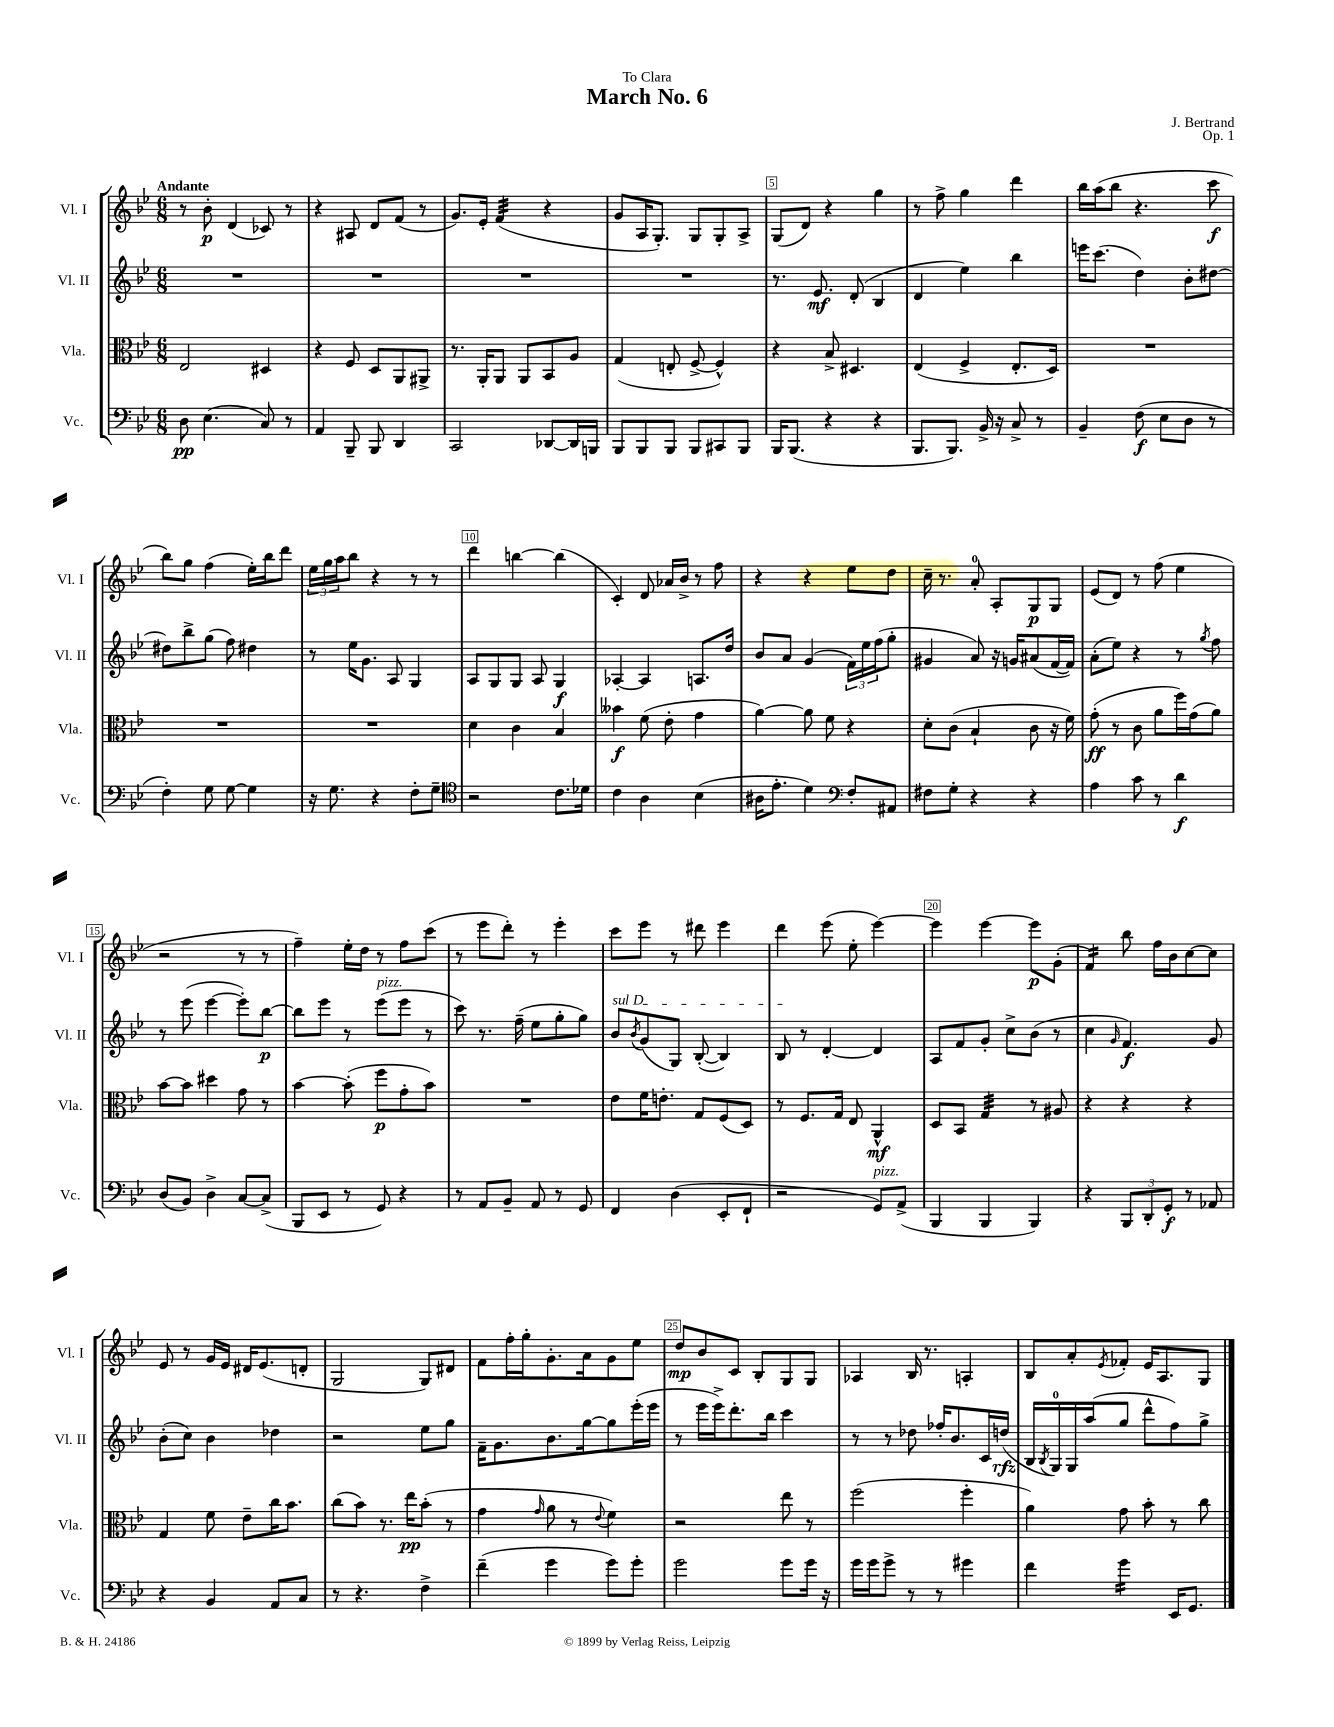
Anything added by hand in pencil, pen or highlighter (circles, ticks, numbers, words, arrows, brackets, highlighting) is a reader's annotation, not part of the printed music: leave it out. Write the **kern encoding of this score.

**kern	**kern	**kern	**kern
*staff4	*staff3	*staff2	*staff1
*clefF4	*clefC3	*clefG2	*clefG2
*k[b-e-]	*k[b-e-]	*k[b-e-]	*k[b-e-]
*M6/8	*M6/8	*M6/8	*M6/8
8D	2E-	2.r	8r
(4.E-	.	.	8b-'
.	.	.	(4d
8C)	4D#	.	8c-)
8r	.	.	8r
=	=	=	=
4AA	4r	2.r	4r
8BBB-~	8F	.	8A#
8BBB-	8D	.	8d
4DD	8AA	.	(8f
.	8AA#^	.	8r
=	=	=	=
2CC	8.r	2.r	8.g)
.	16AA'	.	16e-'
.	8AA	.	(4f
.	8AA	.	.
[8DD-	8BB-	.	4r
16DD-]	8A	.	.
16BBB	.	.	.
=	=	=	=
8BBB-	(4G	2.r	8g
8BBB-	.	.	16A
.	.	.	8.G')
8BBB-	8E'	.	.
8BBB-	[8F^	.	8G
8CC#	4F^^])	.	8G'
8BBB-	.	.	8A^
=	=	=	=
16BBB-	4r	8.r	(8G
(8.BBB-	.	.	.
.	.	.	8d)
.	.	8.e-	.
4r	8B-^	.	4r
.	4.D#	(8d'	.
4r	.	4B-	4gg
=	=	=	=
8.BBB-	(4E-	4d	8r
.	.	.	8ff^
8.BBB-)	.	.	.
.	4F^	4ee-)	4gg
16BB-^	.	.	.
16r	.	.	.
8C^	8.E-'	4bb-	4ddd
8r	.	.	.
.	16D)	.	.
=	=	=	=
4BB-~	2.r	16eee	16bb-
.	.	(8.ccc	(16aa
.	.	.	8bb-
(8F	.	4dd)	4.r
8E-	.	.	.
8D	.	8b-'	.
8r	.	[8dd#	8ccc
=	=	=	=
4F')	2.r	8dd#]	8bb-)
.	.	8bb-^	8gg
8G	.	(8gg	(4ff
[8G	.	8ff)	.
4G]	.	4dd#	16ee-')
.	.	.	16bb-
.	.	.	8ddd
=	=	=	=
16r	2.r	8r	24ee-
.	.	.	24gg
8.G	.	.	.
.	.	.	24aa
.	.	16ee-	8bb-
.	.	8.g	.
4r	.	.	4r
.	.	8A	.
8F'	.	4G	8r
8G~	.	.	8r
=	=	=	=
*clefC4	*	*	*
2r	4d	8A	4ddd
.	.	8G	.
.	4c	8G	[4bb
.	.	8A	.
8.c	4B-	4G	(4bb]
16d-	.	.	.
=	=	=	=
4c	4b--	[4A-'	4c')
4A	(8f	4A-]	8d
.	8e-'	.	16a-
.	.	.	16b-^
(4B-	4g	8.A	8r
.	.	.	8ff
.	.	16dd	.
=	=	=	=
16A#	[4a)	8b-	4r
8.e-'	.	.	.
.	.	8a	.
4d)	8a]	(4g	4r
.	8f	.	.
*clefF4	*	*	*
8F'	4r	24f)	8ee-
.	.	24ee-	.
.	.	(24ff	.
8AA#	.	8gg'	8dd
=	=	=	=
8F#	8d'	4g#	16cc~
.	.	.	8.r
8G'	(8c	.	.
4r	4B-`	8a)	8a'
.	.	16r	8A'
.	.	16g	.
4r	8c	(8a#	8G
.	16r	[16f	8G
.	16f)	16f])	.
=	=	=	=
4A	(8g'	(8a'	(8e-
.	8r	8ee-)	8d)
8c	8c	4r	8r
8r	8a	.	(8ff
4d	16ff)	8r	4ee-
.	(16g	.	.
.	.	8qgg	.
.	8a)	8ff	.
=	=	=	=
(8D	[8b-	8r	2r
8BB-)	8b-]	(8eee-	.
4D^	4dd#	[4eee-	.
[8C	8g	8eee-'])	8r
(8C^]	8r	[8bb-	8r
=	=	=	=
8BBB-	[4b-	8bb-]	4ff~)
8EE-	.	8eee-	.
8r	(8b-']	8r	16ee-'
.	.	.	16dd
8GG)	8ff	(8eee-	8r
4r	8g'	8eee-	8ff
.	8b-)	8r	(8ccc
=	=	=	=
8r	2.r	8ccc)	8r
8AA	.	8.r	8eee-
8BB-~	.	.	8ddd')
.	.	(16ff~	.
8AA	.	8ee-	8r
8r	.	8gg'	4eee-'
8GG	.	8gg)	.
=	=	=	=
4FF	8e-	8b-	8ccc
.	.	8qb-	.
.	16f	(8g	8eee-
.	8.e'	.	.
(4D	.	8G)	8r
.	8G	([8B-'	8ddd#
8EE-'	(8F	4B-])	4eee-
8FF`	8D)	.	.
=	=	=	=
2r	8r	8B-	4ddd
.	8.F	8r	.
.	.	[4d'	(8eee-
.	16G	.	.
.	8E-	.	8ee-'
8GG)	4AA^^	4d]	[4eee-)
(8AA^	.	.	.
=	=	=	=
4BBB-	8D	8A	4eee-]
.	8BB-	8f	.
4BBB-	4G	8g'	[4eee-
.	.	8cc^	.
4BBB-)	8r	(8b-	8eee-]
.	8A#	8r	(8g'
=	=	=	=
4r	4r	4cc	4f)
.	.	16qqg	.
12BBB-	4r	4.f)	8bb-
12DD'	.	.	.
.	.	.	16ff
12GG'	.	.	.
.	.	.	16b-
8r	4r	.	[8cc
8AA-	.	8g	8cc]
=	=	=	=
4r	4G	(8b-'	8e-
.	.	8cc)	8r
4BB-	8f	4b-	16g
.	.	.	16e-
.	8e-~	.	16d#
.	.	.	(8.e-
8AA	16cc	4dd-	.
.	8.b-	.	.
8C	.	.	8d'
=	=	=	=
8r	(8cc	2r	2G
4.r	8b-)	.	.
.	8.r	.	.
.	16ee-	.	.
4F^	(8b-'	8ee-	8G)
.	8r	8gg	8d#
=	=	=	=
(4f~	4g	16f~	8f
.	.	8.g	.
.	.	.	16ff'
.	.	.	16gg'
.	16qqg	.	.
4g	8a	8.b-	8.g'
.	8r	.	.
.	.	[16gg	16a
.	8qqe-	.	.
8g)	4f)	8gg]	8g
8g'	.	(16eee-'	8ee-
.	.	16eee-	.
=	=	=	=
2g	2r	8r	8dd
.	.	16eee-	8b-
.	.	16eee-^)	.
.	.	8.ddd'	8c
.	.	.	8B-'
.	.	16bb-	.
8g	8ee-	4ccc	8G
16g	8r	.	8G
16r	.	.	.
=	=	=	=
16g	(2ff	8r	4A-
16g	.	.	.
8g^	.	8r	.
8r	.	8dd-	16B-
.	.	.	8.r
8r	.	16ff-'	.
.	.	8.b-	.
4g#	4ff'	.	4A'
.	.	16c	.
.	.	(16dd	.
=	=	=	=
4f	4a)	16B-	8B-
.	.	8qB-	.
.	.	16G)	.
.	.	16G	8a'
.	.	(16aa	.
.	.	.	8qe-
4g	8g	8gg	8f-'
.	8b-'	8ddd^^	16e-
.	.	.	8.A
16EE-	8r	8ff)	.
8.GG	.	.	.
.	8cc	8gg^	8G
==	==	==	==
*-	*-	*-	*-
